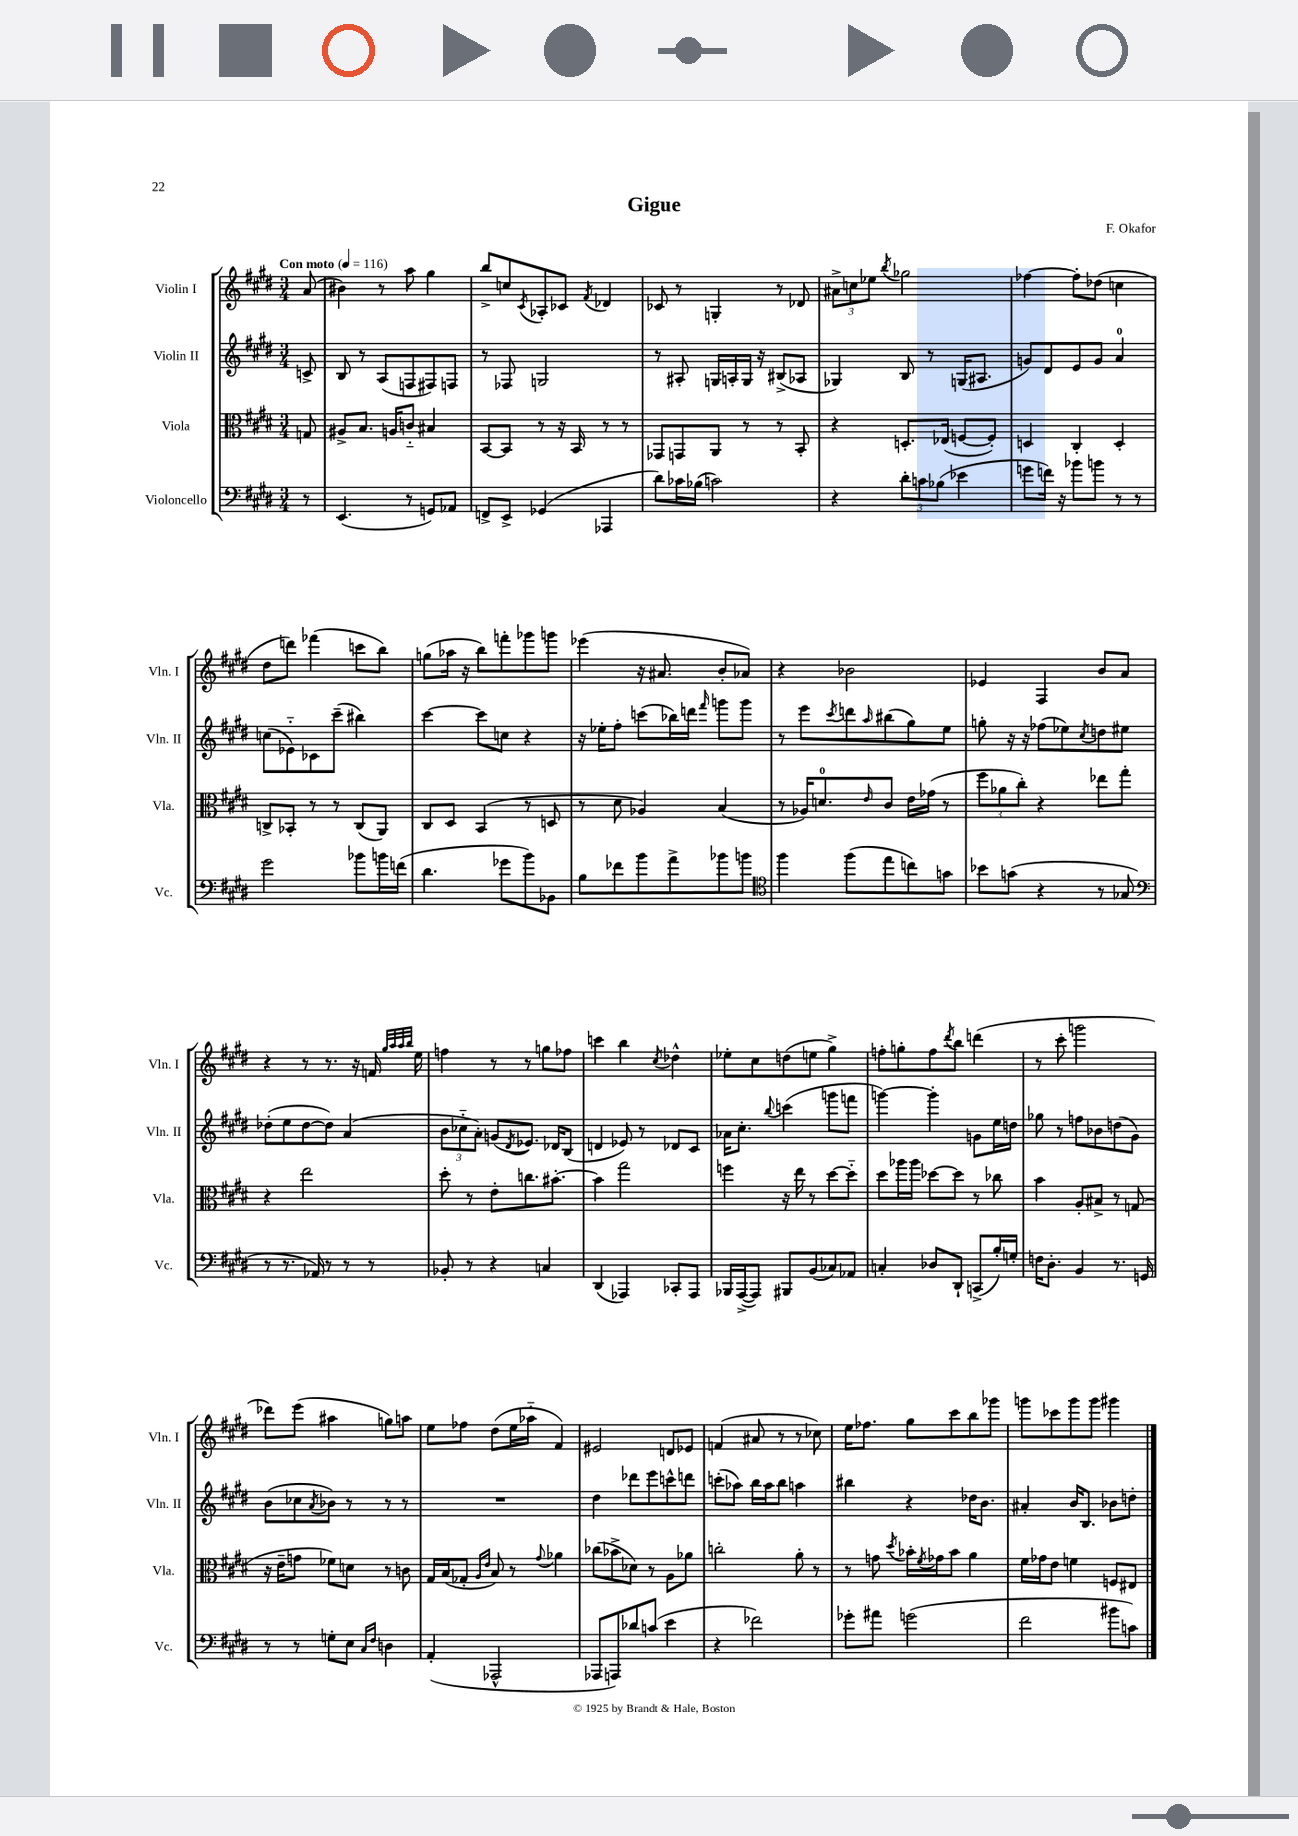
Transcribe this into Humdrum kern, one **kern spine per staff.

**kern	**kern	**kern	**kern
*part4	*part3	*part2	*part1
*staff4	*staff3	*staff2	*staff1
*I"Violoncello	*I"Viola	*I"Violin II	*I"Violin I
*I'Vc.	*I'Vla.	*I'Vln. II	*I'Vln. I
*clefF4	*clefC3	*clefG2	*clefG2
*k[f#c#g#d#]	*k[f#c#g#d#]	*k[f#c#g#d#]	*k[f#c#g#d#]
*M3/4	*M3/4	*M3/4	*M3/4
*MM116	*MM116	*MM116	*MM116
=	=	=	=
!	!	!	!LO:TX:a:B:t=Con moto
8r	8Gn/	8cn^/	(8a/
=1	=1	=1	=1
(4.EE/	8A#X^/L	8B/	4b#X\)
.	8.B/J	8r	.
.	.	(8A/L	8r
.	16An/KL	.	.
8r	8cn/J	8Fn/	8aa\
8GGn/L)	4B#X/	8F#X/)	4gg#\
8AA-X/J	.	8Fn/J	.
=2	=2	=2	=2
8FFn^/L	[8BB/L	8r	8bb^/L
8EE^/J	8BB/J]	8F-X/	8ccn/
.	.	.	8qc#/
(4GG-X/	8r	2Gn/	8A-X'/
.	16r	.	8c-X/J
.	16BB/	.	.
.	.	.	8qf#/
4AAA-X/	8r	.	4d-X/
.	8r	.	.
=3	=3	=3	=3
8d#\L)	8GG-X/L	8r	8c-X/
16c-X\L	8GGn/	8A#X'/	8r
(16B-X\JJ	.	.	.
2cn\)	8AA/J	16Gn/LL	4Gn'/
.	.	16An'/	.
.	8r	16G/JJ	.
.	.	16r	.
.	8r	(8B#X^/L	8r
.	8BB'/	8A-X/J	8d-X/
=4	=4	=4	=4
4r	4r	4G-X/)	12a#X^\L
.	.	.	12ccn\
.	.	.	12ee-X\J
.	.	.	8qbb/
12d#'\L	8.Dn'/L	8B/	2gg-X\
12cn\	.	.	.
.	.	8r	.
(12B-X\J	.	.	.
.	(16E-X/Jk	.	.
4e-X\	[8Fn/L	(16Gn/KL	.
.	.	8.A#X/J	.
.	8F'/J])	.	.
=5	=5	=5	=5
8gn\L	4Dn/	8gn/L)	[4ff-X\
16fn\Jk)	.	8d#/	.
16r	.	.	.
8b-X\L	4C#'/	8e/	8ff-'\L]
8bn\J	.	8g/J	(8dd-X\J
8r	4D'/	4a/	4ccn\
8r	.	.	.
!!LO:LB:g=z
=6	=6	=6	=6
2g#\	8Cn^/L	(8ccn\L	8dd#\L
.	8BB-X'/J	8e-X\)	8dddn\J)
.	8r	8c-X\	(4fff-X\
.	8r	(8ccc#~\J	.
8b-X\L	(8C/L	4bb#X\)	8cccn\L
16bn\L	8AA/J)	.	8bb\J)
(16fn\JJ	.	.	.
=7	=7	=7	=7
4.d#\	8C#/L	[4ccc#\	(8ggn\L
.	8D#/J	.	16aa-X\Jk
.	.	.	16r
.	(4BB/	8ccc#\L]	8bb\L)
8g-X\L	.	8ccn\J	8fffn'\
8b\)	8r	4r	8ggg-X\
8BB-X\J	8Dn/	.	8gggn\J
=8	=8	=8	=8
8B\L	8r	16r	(4eee-X\
.	.	16ee-X'\KL	.
8f-X\	8d#\	8ff#'\J	.
8b\	4A-X/)	(8cccn\L	16r
.	.	.	8.a#X/
8a^\	.	16bb-X\L)	.
.	.	16dddn\JJ	.
.	.	16qqfff#/	.
8b-X\	(4B/	8gggn\L	8b'/L
8bn\J	.	8ggg\J	8a-X/J)
=9	=9	=9	=9
*clefC4	*	*	*
4ff#\	8r	8r	4r
.	16A-X/KL)	8eee\L	.
.	8.dn/	.	.
.	.	8qccc#/	.
(8ff#\L	.	8dddn\	2b-X\
.	16qqe/	16qqaa/	.
8ee\	8c#/J	(8bb#X\	.
8ccn\)	16e\LL	8gg#\)	.
.	(16g-X\JJ	.	.
8gn\J	8r	8ee\J	.
=10	=10	=10	=10
8b-X\L	12ff#\L	8ggn'\	4e-X/
.	12a-X\	.	.
(8gn\J	.	16r	.
.	12cc#'\J)	.	.
.	.	16r	.
4r	4r	(8ff-X\L	4F#/
.	.	8ee-X\)	.
.	.	8qcc#/	.
8r	8ee-X\L	8ddn\	8b/L
8G-X/	8gg#'\J	8ee#X\J	8a/J
!!LO:LB:g=z
=11	=11	=11	=11
*clefF4	*	*	*
8r	4r	(8dd-X'\L	4r
8.r	.	8ee\	.
.	2ee\	[8dd-\	8r
16AA-X/)	.	.	.
8r	.	8dd-\J])	8.r
8r	.	(4a/	.
.	.	.	16r
8r	.	.	16fn/
.	.	.	32qqgg#/LLL
.	.	.	32qqaa/
.	.	.	32qqaa/
.	.	.	32qqbb/JJJ
.	.	.	16ee\
=12	=12	=12	=12
8BB-X'/	8dd#'\	12b\L	4ffn\
.	.	12cc-X\	.
8r	8r	.	.
.	.	12a'\J)	.
4r	8e'\L	(8gn/L	8r
.	.	8qd#/	.
.	8.ccn\	8.e-X/J)	8r
4Cn/	.	.	8ggn\L
.	[8.b#X'\J	16d-X/KL	.
.	.	(8B/J	8ff-X\J
=13	=13	=13	=13
(4DD#/	4b#\]	4dn/	4cccn\
4AAA-X/)	2gg#\	8e-X/)	4bb\
.	.	8r	.
.	.	.	8qcc#/
8CC-X'/L	.	8d-X/L	4dd-X^^\
8AAA-/J	.	8c#/J	.
=14	=14	=14	=14
16BBB-X/LL	4ffn\	16a-X\KL	8ee-X'\L
([16AAA^/J	.	8.cc#'\J	.
8AAA/J])	.	.	8cc#\
.	.	8qqbb/	.
8BBB#X/L	16r	(4cccn\	(8ddn\
.	16ee\	.	.
(8BB/	8r	.	8een\J
8C-X/)	[8dd#\L	8gggn\L	4gg#^\)
8AA-X/J	8dd#\J]	8fffn\J	.
=15	=15	=15	=15
4Cn'/	8dd#\L	[4gggn\)	8ffn'\L
.	16aa-X\L	.	8ggn'\
.	16aa-\JJ	.	.
8D-X/L	[8dd-X\L	4ggg'\]	8ff\
.	.	.	8qddd#/
8DD#`/J	8dd-\J]	.	8bb\J
(8CCn^/L	8r	8gn\L	(4dddn\
16B'/L)	8cc-X\	16ee\L	.
16Gn'/JJ	.	16ddn\JJ	.
=16	=16	=16	=16
16Fn\KL	4b\	8gg-X\	8r
8.D#'\J	.	.	.
.	.	8r	8ccc#'\
4BB/	8A'/L	8ffn\L	2gggn\
.	8B#X^/J	8b-X\	.
8.r	8r	(8ddn\	.
.	(8Gn/	8g#\J)	.
16GGn/	.	.	.
!!LO:LB:g=z
=17	=17	=17	=17
8r	16r	(8b\L	8ddd-X\L)
.	16e~\KL	.	.
8r	8gn\J	8cc-X\	(8eee\J
.	.	8qa/	.
8Gn'\L	8f-X\L)	8b-X\J)	4aa#X\
8E\J	8dn\J	8r	.
16qqC#/LL	.	.	.
16qqF#/JJ	.	.	.
4Dn\	8r	8r	8ggn\L)
.	8cn\	8r	8aan\J
=18	=18	=18	=18
(4AA'/	16G#/LL	2.r	8ee\L
.	(16B/J	.	.
.	8G-X'/J	.	8ff-X\J
.	16qqA/LL	.	.
.	16qqe/JJ	.	.
2AAA-X^^/	8B/)	.	(8dd#\L
.	8r	.	16ee\L
.	.	.	16aa-X\JJ
.	8qqg#/	.	.
.	4a-X\	.	4f#/)
=19	=19	=19	=19
8AAA-X/L	(8cc-X\L	4dd#\	2e#X/
8AAAn/)	8b-X^\	.	.
8d-X/	8d-X\J)	8ddd-X\L	.
(8cn/J	8r	8eee\	.
4e\	8A\L	8cccn^^\	8dn/L
.	8a-X\J	8dddn\J	8e-X/J
=20	=20	=20	=20
4r	2ccn'\	(8cccn'\L	(4fn/
.	.	8aa-X\J)	.
2f-X\)	.	16bb\LL	8a#X/
.	.	16aa-\J	.
.	.	8bb\J	8r
.	8a'\	4aan\	8r
.	8r	.	8cc-X\)
=21	=21	=21	=21
8g-X'\L	8r	4bb#X\	16ee\KL
.	.	.	8.ff-X\J
8a#X\J	8gn\	.	.
.	8qdd#/	.	.
(2gn\	16b-X'\LL	4r	8gg#\L
.	8qf#/	.	.
.	16g-X\J	.	.
.	8b-\J	.	8ccc#\
.	4a\	16dd-X\KL	8bb\
.	.	8.b\J	.
.	.	.	8ggg-X\J
=22	=22	=22	=22
2f#\	16f#\LL	4a#X'/	8gggn\L
.	16g-X\J	.	.
.	8e\J	.	8ccc-X\
.	4fn\	16b/KL	8ggg\
.	.	8.B/J	.
.	.	.	8ggg\J
8b#X\L	8Fn/L	8b-X\L	4ggg#X\
8cn\J)	8E#X/J	8ddn'\J	.
==	==	==	==
*-	*-	*-	*-
